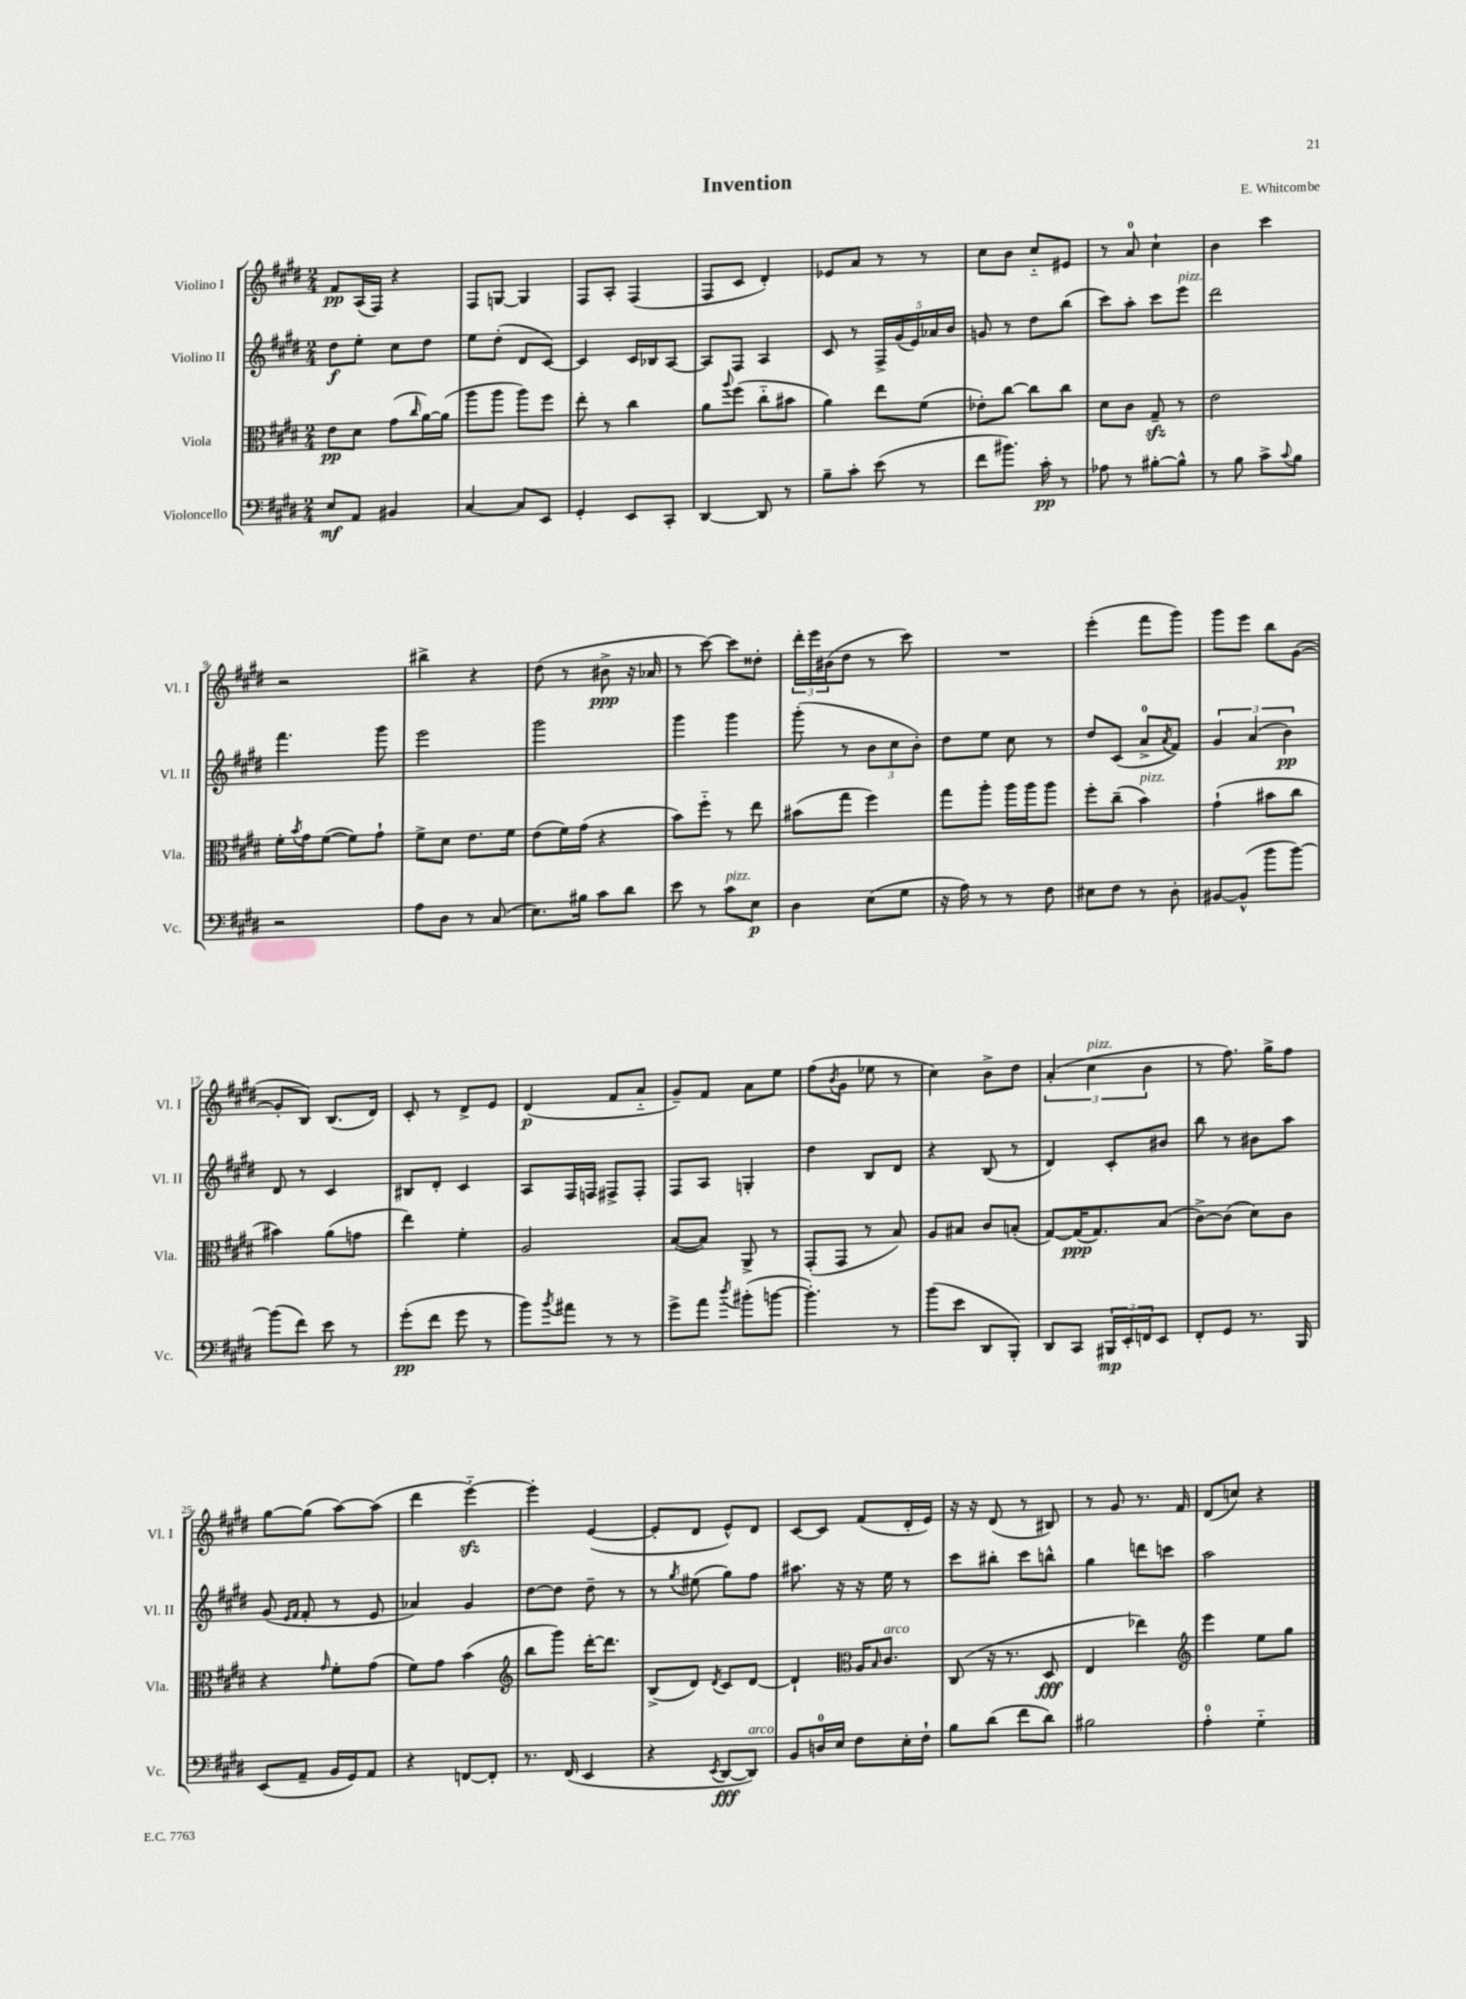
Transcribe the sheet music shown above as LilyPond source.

\header { title = "Invention" composer = "E. Whitcombe" }
<<
\new StaffGroup <<
\new Staff = "s0" \with { instrumentName = "Violino I" shortInstrumentName = "Vl. I" } {
    \clef treble \key e \major \numericTimeSignature \time 2/4
    fis'8\pp a16( fis16) r4 |
    fis8 g8~ g4 |
    fis8 a8-. fis4( |
    fis8 cis'8 dis'4-.) |
    ees'8 a'8 r8 r8 |
    cis''8 b'8 cis''8-_ eis'8 |
    r8 a'8-0 cis''4-! |
    b'4 cis'''4 |
    r2 |
    bis''4-> r4 |
    dis''8( r8 bis'8->\ppp r16 aes'16 |
    r8 cis'''8~) cis'''8 disis''8-. |
    \tuplet 3/2 { dis'''16-. e'''16 bis'16( } dis''8 r8 cis'''8) |
    R2 |
    e'''4-.( fis'''8 gis'''8) |
    gis'''8 e'''8 b''8 gis'8~( |
    gis'8-. b8) b8.( dis'16) |
    cis'8-. r8 dis'8-> e'8 |
    dis'4\p( fis'8 a'8-_ |
    gis'8--) fis'8 a'8 e''8 |
    fis''8( \acciaccatura { b'8 } gis'8 ees''8 r8 |
    cis''4) b'8-> dis''8 |
    \tuplet 3/2 { a'4-.( cis''4^\markup { \italic "pizz." } b'4 } |
    r8 fis''8.) gis''16-> fis''8 |
    gis''8~ gis''8( a''8~) a''8( |
    dis'''4 e'''4~-_\sfz) |
    e'''4-. e'4~( |
    e'8-. dis'8 e'8-^) dis'8 |
    cis'8~ cis'8 fis'8( dis'16-. e'16) |
    r16 r16 dis'8( r8 bis8) |
    r8 gis'8 r8. fis'16 |
    dis'8( c''8) r4 \bar "|." |
}
\new Staff = "s1" \with { instrumentName = "Violino II" shortInstrumentName = "Vl. II" } {
    \clef treble \key e \major \numericTimeSignature \time 2/4
    dis''8\f e''8-. cis''8 dis''8 |
    e''8 dis''8-.( dis'8 cis'8~) |
    cis'4 cis'16 bes16 a8~ |
    a8 fis8 a4 |
    cis'8 r8 \tuplet 5/4 { fis16-> gis'16( e'16) aes'16 b'16 } |
    g'8 r8 dis''8 b''8( |
    cis'''8) a''8-. cis'''8 e'''8^\markup { \italic "pizz." } |
    dis'''2 |
    fis'''4. gis'''8 |
    e'''2 |
    gis'''2 |
    gis'''4 gis'''4 |
    gis'''8-.( r8 \tuplet 3/2 { b'8 cis''8 b'8-.) } |
    dis''8 e''8 cis''8 r8 |
    dis''8 cis'8( a'8-0-> \acciaccatura { a'8 } fis'8) |
    \tuplet 3/2 { gis'4 a'4( b'4\pp) } |
    dis'8 r8 cis'4 |
    bis8 dis'8-. cis'4 |
    a8 fis16 f16 fis8-> fis8-. |
    fis8 a8 g4-. |
    dis''4 b8 dis'8 |
    r4 b8( r8 |
    dis'4) cis'8-. bis'8 |
    b''8 r8 bis'8 a''8 |
    gis'8( \grace { e'16 fis'16 } fis'8-. r8 e'8 |
    aes'4) gis'4 |
    dis''8~ dis''8 dis''8-- r8 |
    r8 \acciaccatura { gis''8 } eis''8( gis''8) fis''8 |
    ais''8. r16 r16 e''16 r8 |
    cis'''8 bis''8-. cis'''8 b''8-^ |
    gis''4 d'''8 c'''8 |
    a''2 \bar "|." |
}
\new Staff = "s2" \with { instrumentName = "Viola" shortInstrumentName = "Vla." } {
    \clef alto \key e \major \numericTimeSignature \time 2/4
    e'8\pp dis'8 gis'8( \grace { cis''16 } a'16~) a'16( |
    a''8 a''8 a''8) fis''8 |
    e''8-. r8 cis''4 |
    a'8 \appoggiatura { a''8 } fis''8( cis''8-_ bis'8 |
    a'4) e''8 fis'8( |
    ees'8-.) cis''8~ cis''8 cis''8 |
    dis'8 cis'8 gis8--\sfz r8 |
    e'2 |
    fis'16-. \acciaccatura { b'8 } gis'16 fis'8~( fis'8) gis'8-! |
    fis'8-> dis'8 e'8. fis'16 |
    e'8( fis'16) gis'16( r4 |
    b'8) fis''8-_ r8 e''8 |
    bis'8( gis''8 fis''4) |
    gis''8 a''8-. a''16 a''16 a''8 |
    fis''8-. cis''8--( b'4^\markup { \italic "pizz." }) |
    gis'4-!( bis'8 cis''8 |
    bis'4) a'8( g'8 |
    e''4) fis'4-. |
    a2 |
    b8~( b8) a,8-> r8 |
    gis,8-.( gis,8 r8 b8) |
    a8 bis8 cis'8 b8-.( |
    gis8~) gis16\ppp( gis8.) b8( |
    cis'8~->) cis'8( dis'8) cis'8 |
    r4 \grace { gis'16 } fis'8-. gis'8( |
    fis'8) gis'8 b'4( |
    \clef treble b''8 gis'''8) dis'''16~-. dis'''8. |
    b8->( dis'8) \acciaccatura { dis'8 } cis'8 dis'8~ |
    dis'4-! \clef alto a16 \grace { b16 } cis'8.^\markup { \italic "arco" } |
    cis8( r16 r8. dis8\fff |
    e4 ees''4) |
    \clef treble e'''4 e''8 gis''8 \bar "|." |
}
\new Staff = "s3" \with { instrumentName = "Violoncello" shortInstrumentName = "Vc." } {
    \clef bass \key e \major \numericTimeSignature \time 2/4
    e8\mf a,8 bis,4 |
    cis4~ cis8 e,8 |
    gis,4-. e,8 cis,8-. |
    dis,4~ dis,8 r8 |
    b8-- cis'8-. e'8( r8 |
    fis'8 bis'8.) cis'16-.\pp r8 |
    aes8 r8 bis8~-. bis8-^ |
    r8 b8 cis'8-> \appoggiatura { cis'8 } b8 |
    r2 |
    a8 dis8 r8 cis8( |
    e8.) bis16 cis'8 dis'8 |
    e'8 r8 cis'8^\markup { \italic "pizz." } e8\p |
    dis4 e8( gis8 |
    r16 a16) r8 r8 fis8 |
    eis8 fis8 r8 dis8-. |
    bis,8~ bis,8-^( b'8 b'8~) |
    b'8( fis'8) e'8 r8 |
    gis'8-.\pp( fis'8 gis'8 r8 |
    b'8) \acciaccatura { b'8 } ais'8 r8 r8 |
    gis'8-> a'8 \acciaccatura { dis''8 } bis'8-.( b'8~ |
    b'4.-.) r8 |
    b'8( e'8 dis,8 b,,8-.) |
    dis,8 cis,8 \tuplet 3/2 { bis,,16\mp e,16-. f,16 } e,8 |
    fis,8-. gis,8 r8. b,,16 |
    e,8( a,8-- b,16 gis,16) a,8 |
    r4 f,8~ f,8-. |
    r8. fis,16( e,4 |
    r4 \acciaccatura { e,8 } dis,8~\fff dis,8^\markup { \italic "arco" }) |
    b,8 d16-0 e16 fis8 e16-. fis16-! |
    b8 dis'8( fis'8 dis'8) |
    bis2 |
    a4-0-. gis4-_ \bar "|." |
}
>>
>>
